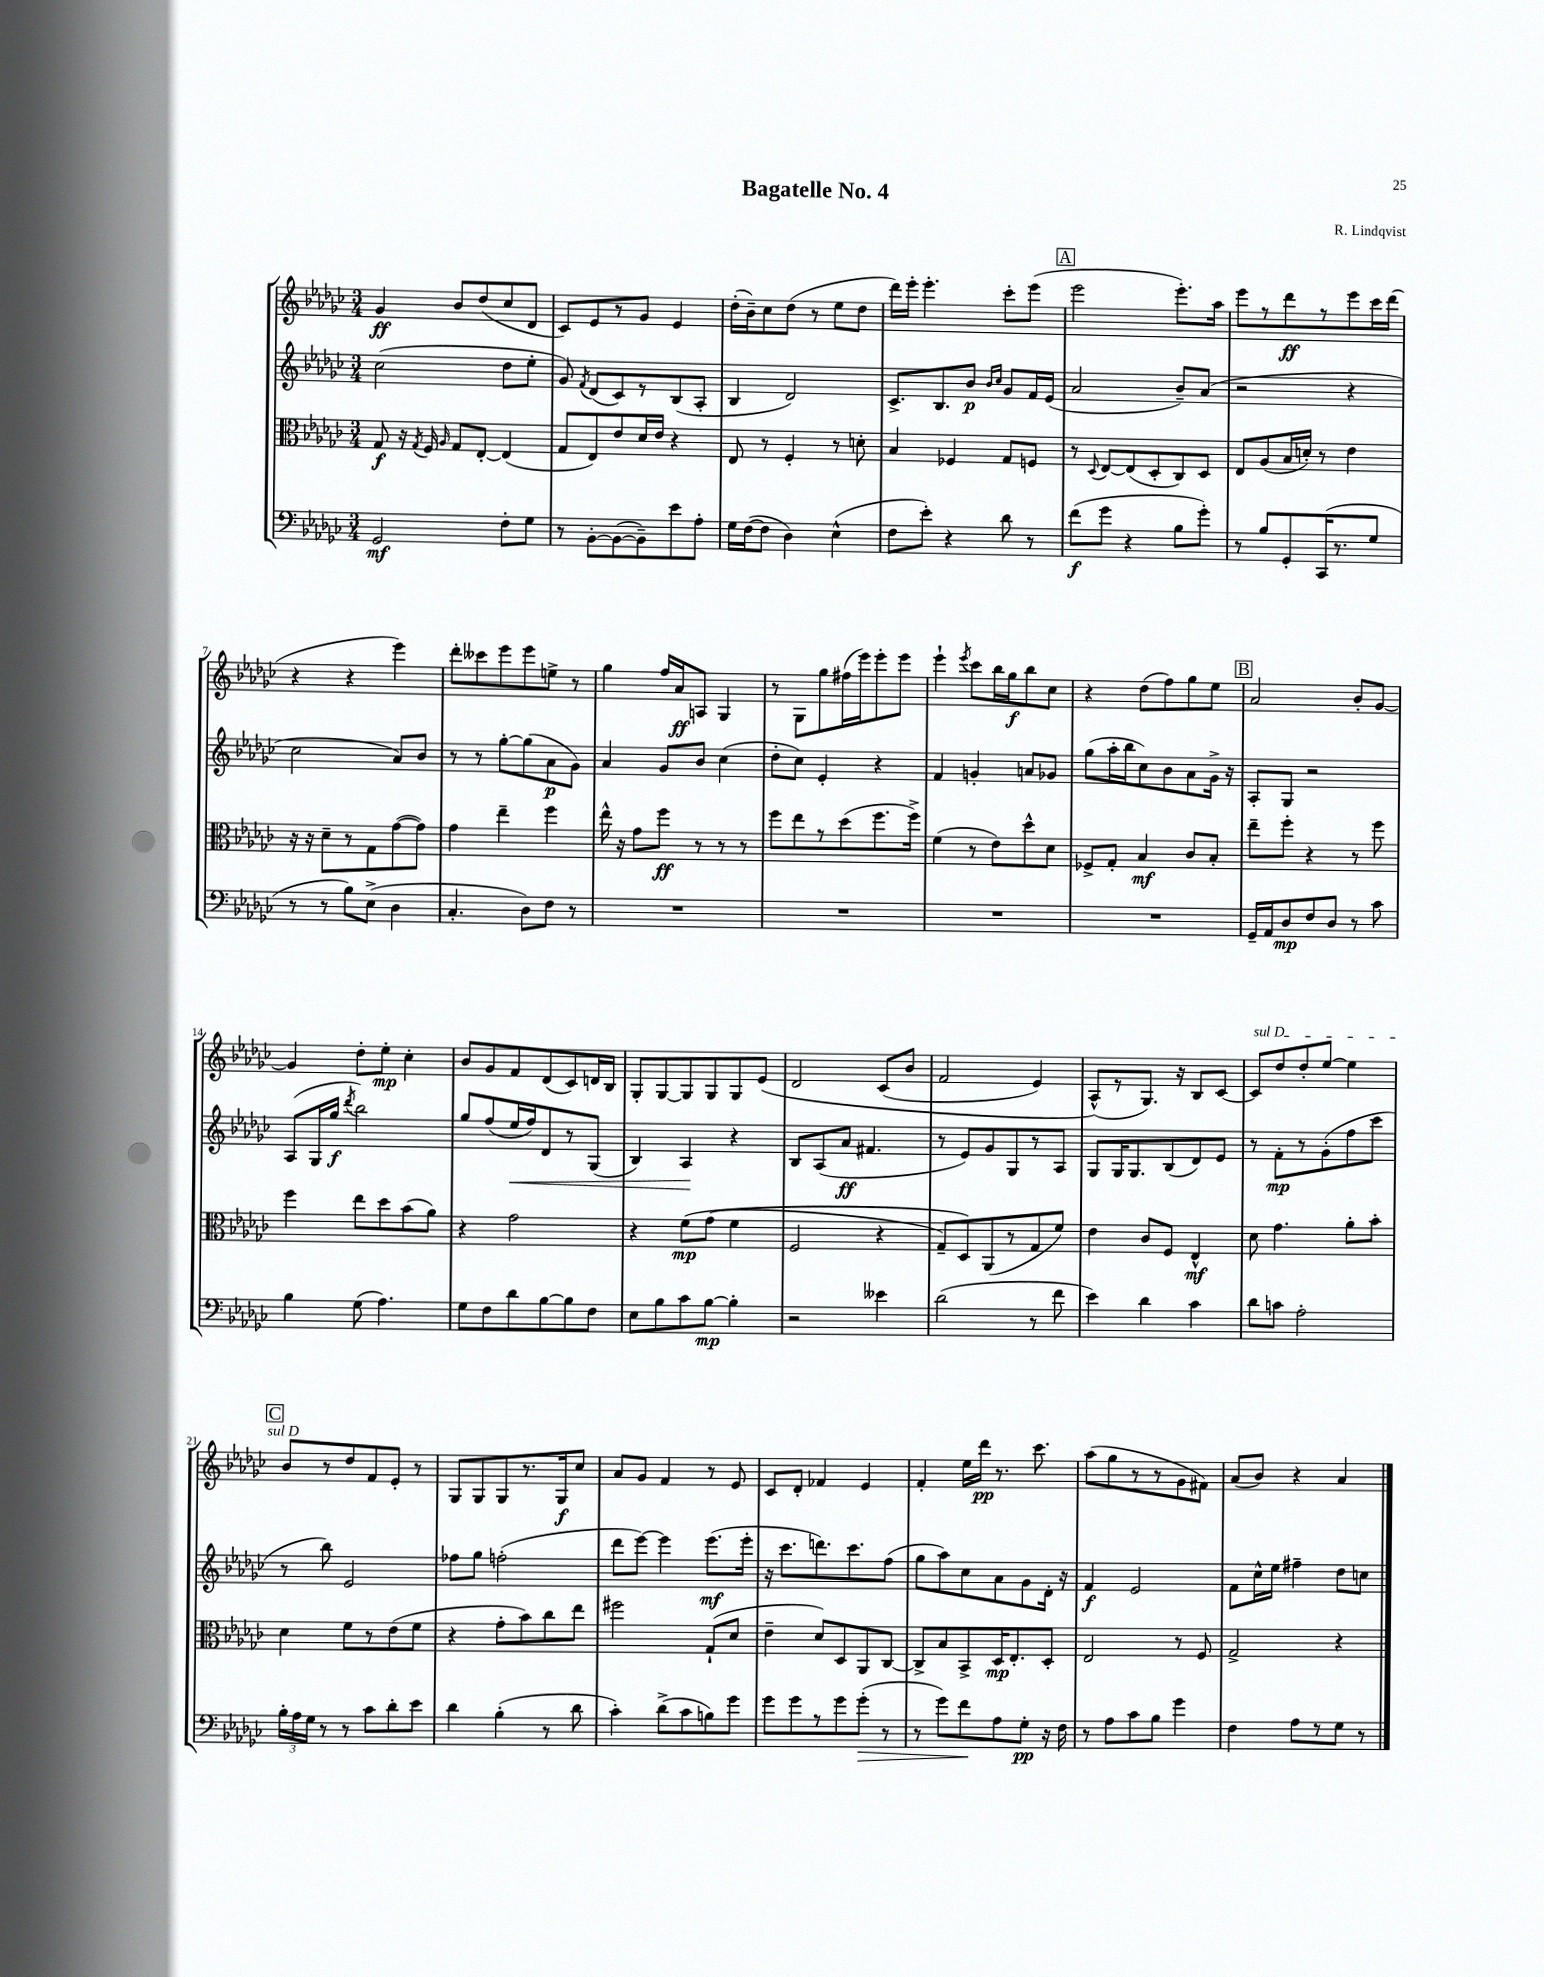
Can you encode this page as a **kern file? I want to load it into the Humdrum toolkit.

**kern	**kern	**kern	**kern
*staff4	*staff3	*staff2	*staff1
*clefF4	*clefC3	*clefG2	*clefG2
*k[b-e-a-d-g-c-]	*k[b-e-a-d-g-c-]	*k[b-e-a-d-g-c-]	*k[b-e-a-d-g-c-]
*M3/4	*M3/4	*M3/4	*M3/4
2GG-	8G-	(2cc-	4g-
.	16r	.	.
.	8qG-	.	.
.	16F	.	.
.	16qqA-	.	.
.	8G-	.	8b-
.	[8E-'	.	(8dd-
8F'	(4E-]	8dd-	8cc-
8G-	.	8ee-'	8d-
=	=	=	=
8r	8G-	8g-)	8c-)
.	.	8qf	.
[8BB-'	8E-)	(8d-	8e-
(8BB-_	8e-	8c-)	8r
8BB-~])	16d-	8r	8g-
.	16e-	.	.
8e-	4r	(8B-	4e-
8A-'	.	8A-'	.
=	=	=	=
16G-	8E-	4B-	(16dd-'
([16F	.	.	16b-~)
8F]	8r	.	8cc-
4D-)	4F'	2d-)	(8dd-
.	.	.	8r
(4E-^^	8r	.	8ee-
.	8d'	.	8dd-
=	=	=	=
8F	4B-	8.c-^	16ddd-)
.	.	.	16eee-'
8e-')	.	.	4.eee-'
.	.	8.B-	.
4r	4F-	.	.
.	.	8b-	.
.	.	16qqb-	.
.	.	16qqcc-	.
8d-	8G-	8g-	8ccc-'
8r	8F	16f	(8eee-
.	.	(16e-	.
=	=	=	=
(8f	8r	2a-	2eee-
.	8qqD-	.	.
8g-	[8E-	.	.
4r	(8E-]	.	.
.	8D-'	.	.
8B-	8C-)	8b-~)	8.eee-')
8g-')	8D-	(8a-	.
.	.	.	16aa-
=	=	=	=
8r	8E-	2r	8eee-
8B-	(8A-	.	8r
8GG-'	16B-	.	8ddd-
.	16d')	.	.
(16CC-	8r	.	8r
8.r	.	.	.
.	4e-	4r	8eee-
8G-	.	.	16ccc-
.	.	.	(16ddd-
=	=	=	=
8r	16r	2cc-	4r
.	16r	.	.
8r	8d-~	.	.
8B-)	8r	.	4r
(8E-^	8G-	.	.
4D-	([8g-	8a-)	4eee-)
.	8g-])	8b-	.
=	=	=	=
4.C-'	4g-	8r	8ddd-'
.	.	8r	8ccc--
.	4ee-~	[8gg-'	8eee-
8D-)	.	(8gg-]	8eee-
8F	4ff	8a-	8ee^
8r	.	8g-)	8r
=	=	=	=
2.r	16ee-^^	4a-	4gg-
.	16r	.	.
.	8g-	.	.
.	8ff	8g-	16ff
.	.	.	16a-
.	8r	8b-	8A
.	8r	(4cc-	4G-
.	8r	.	.
=	=	=	=
2.r	8ff	8dd-'	8r
.	8ee-	8cc-)	8G-
.	8r	4e-'	8gg-
.	(8dd-	.	(16ff#
.	.	.	16eee-)
.	8.ff	4r	8eee-'
.	.	.	8eee-
.	16ff^)	.	.
=	=	=	=
2.r	(4f	4f	4eee-`
.	.	.	8qeee-
.	8r	4g'	8ccc-
.	8e-)	.	16bb-
.	.	.	16gg-
.	8dd-^^	8a	8bb-
.	8d-	8g-	8cc-
=	=	=	=
2.r	8F-^	(8gg-	4r
.	8G-'	16aa-'	.
.	.	16bb-	.
.	4B-	8cc-)	(8dd-
.	.	8b-	8ff)
.	8c-	8a-	8gg-
.	8B-'	16g-^	8ee-
.	.	16r	.
=	=	=	=
16GG-~	8ee-~	8A-'	2a-
16AA-	.	.	.
8D-	8ff'	8G-	.
8F	4r	2r	.
8D-	.	.	.
8r	8r	.	8b-'
8c-	8ff	.	[8g-
=	=	=	=
4B-	4ff	(8A-	4g-]
.	.	16G-	.
.	.	16gg-	.
.	.	8qddd-	.
(8G-	8ee-	2bb-)	8dd-'
4.A-)	8dd-	.	8ee-'
.	(8b-	.	4cc-'
.	8a-)	.	.
=	=	=	=
8G-	4r	8gg-	8b-
8F	.	(8ff	8g-
8d-	2g-	16ee-	8f
.	.	16ff)	.
[8B-	.	8d-	(8d-
8B-]	.	8r	8c-)
8F	.	(8G-	16d
.	.	.	16B-
=	=	=	=
8E-	4r	4B-)	8G-'
8B-	.	.	[8G-
8c-	&(8f	4A-	8G-]
[8B-	(8g-	.	8G-
4B-']	4f	4r	8G-
.	.	.	&(8e-
=	=	=	=
2r	2F	8B-	2d-
.	.	(8A-	.
.	.	8a-	.
.	.	4.f#	.
4e--	4r	.	(8c-
.	.	.	8b-
=	=	=	=
(2d-	8G-~)	8r	2f
.	8D-&)	8e-)	.
.	(8AA-	8g-	.
.	8r	8G-	.
8r	8G-	8r	4e-)
8f	8f)	8A-	.
=	=	=	=
4e-)	4e-	8G-	(8A-^^&)
.	.	16G-	8r
.	.	8.G-	.
4d-	8c-	.	8.G-)
.	8F	(8B-	.
.	.	.	16r
4c-	4E-^^	8d-)	8B-
.	.	8e-	[8c-
=	=	=	=
8d-	8d-	8r	8c-]
8c	4.g-	8f'	8dd-
2A-'	.	8r	8dd-'
.	.	(8g-'	[8ee-
.	8a-'	8ff	4ee-]
.	8b-'	8ccc-	.
=	=	=	=
24B-'	4d-	8r	8b-
24A-	.	.	.
24G-	.	.	.
8r	.	8bb-)	8r
8r	8f	2e-	8dd-
8c-	8r	.	8f
8d-'	(8e-	.	8e-'
8e-	8f	.	8r
=	=	=	=
4d-	4r	8ff-	8G-
.	.	8gg-	8G-
(4B-'	8g-'	(2ff'	8G-
.	8b-)	.	8.r
8r	8cc-	.	.
.	.	.	16G-
8d-	8ee-	.	8cc-
=	=	=	=
4c-')	2ff#	8ddd-	8a-
.	.	[8eee-)	8g-
(8d-^	.	4eee-]	4f
8c-	.	.	.
8B)	(8G-`	(8.eee-	8r
8g-	8d-	.	8e-
.	.	16eee-'	.
=	=	=	=
8g-	4e-~	16r	8c-
.	.	8.ccc-	.
8g-	.	.	8d-'
8r	8d-)	8.ddd)	4f-
8g-	8D-	.	.
.	.	8.ccc-	.
(8g-'	8AA-	.	4e-
8r	[8C-	(8ff	.
=	=	=	=
8r	8C-^]	8gg-	4f'
8g-)	8B-	8aa-)	.
8f	8BB-^	8cc-	16ee-
.	.	.	16ddd-
8A-	16D-	8a-	8.r
.	8.E-'	.	.
8G-'	.	8g-	.
.	.	.	8.ccc-
16r	8D-'	16d-'	.
16F	.	16r	.
=	=	=	=
8r	2E-	4f	(8aa-
8A-	.	.	8gg-
8c-	.	2e-	8r
8B-	.	.	8r
4g-	8r	.	8g-
.	8F	.	8f#)
=	=	=	=
4F	2G-^	8f	(8a-
.	.	16cc-^^	8b-)
.	.	16ee-	.
8A-	.	4ff#~	4r
8r	.	.	.
8G-	4r	8dd-	4a-
8r	.	8cc	.
==	==	==	==
*-	*-	*-	*-
